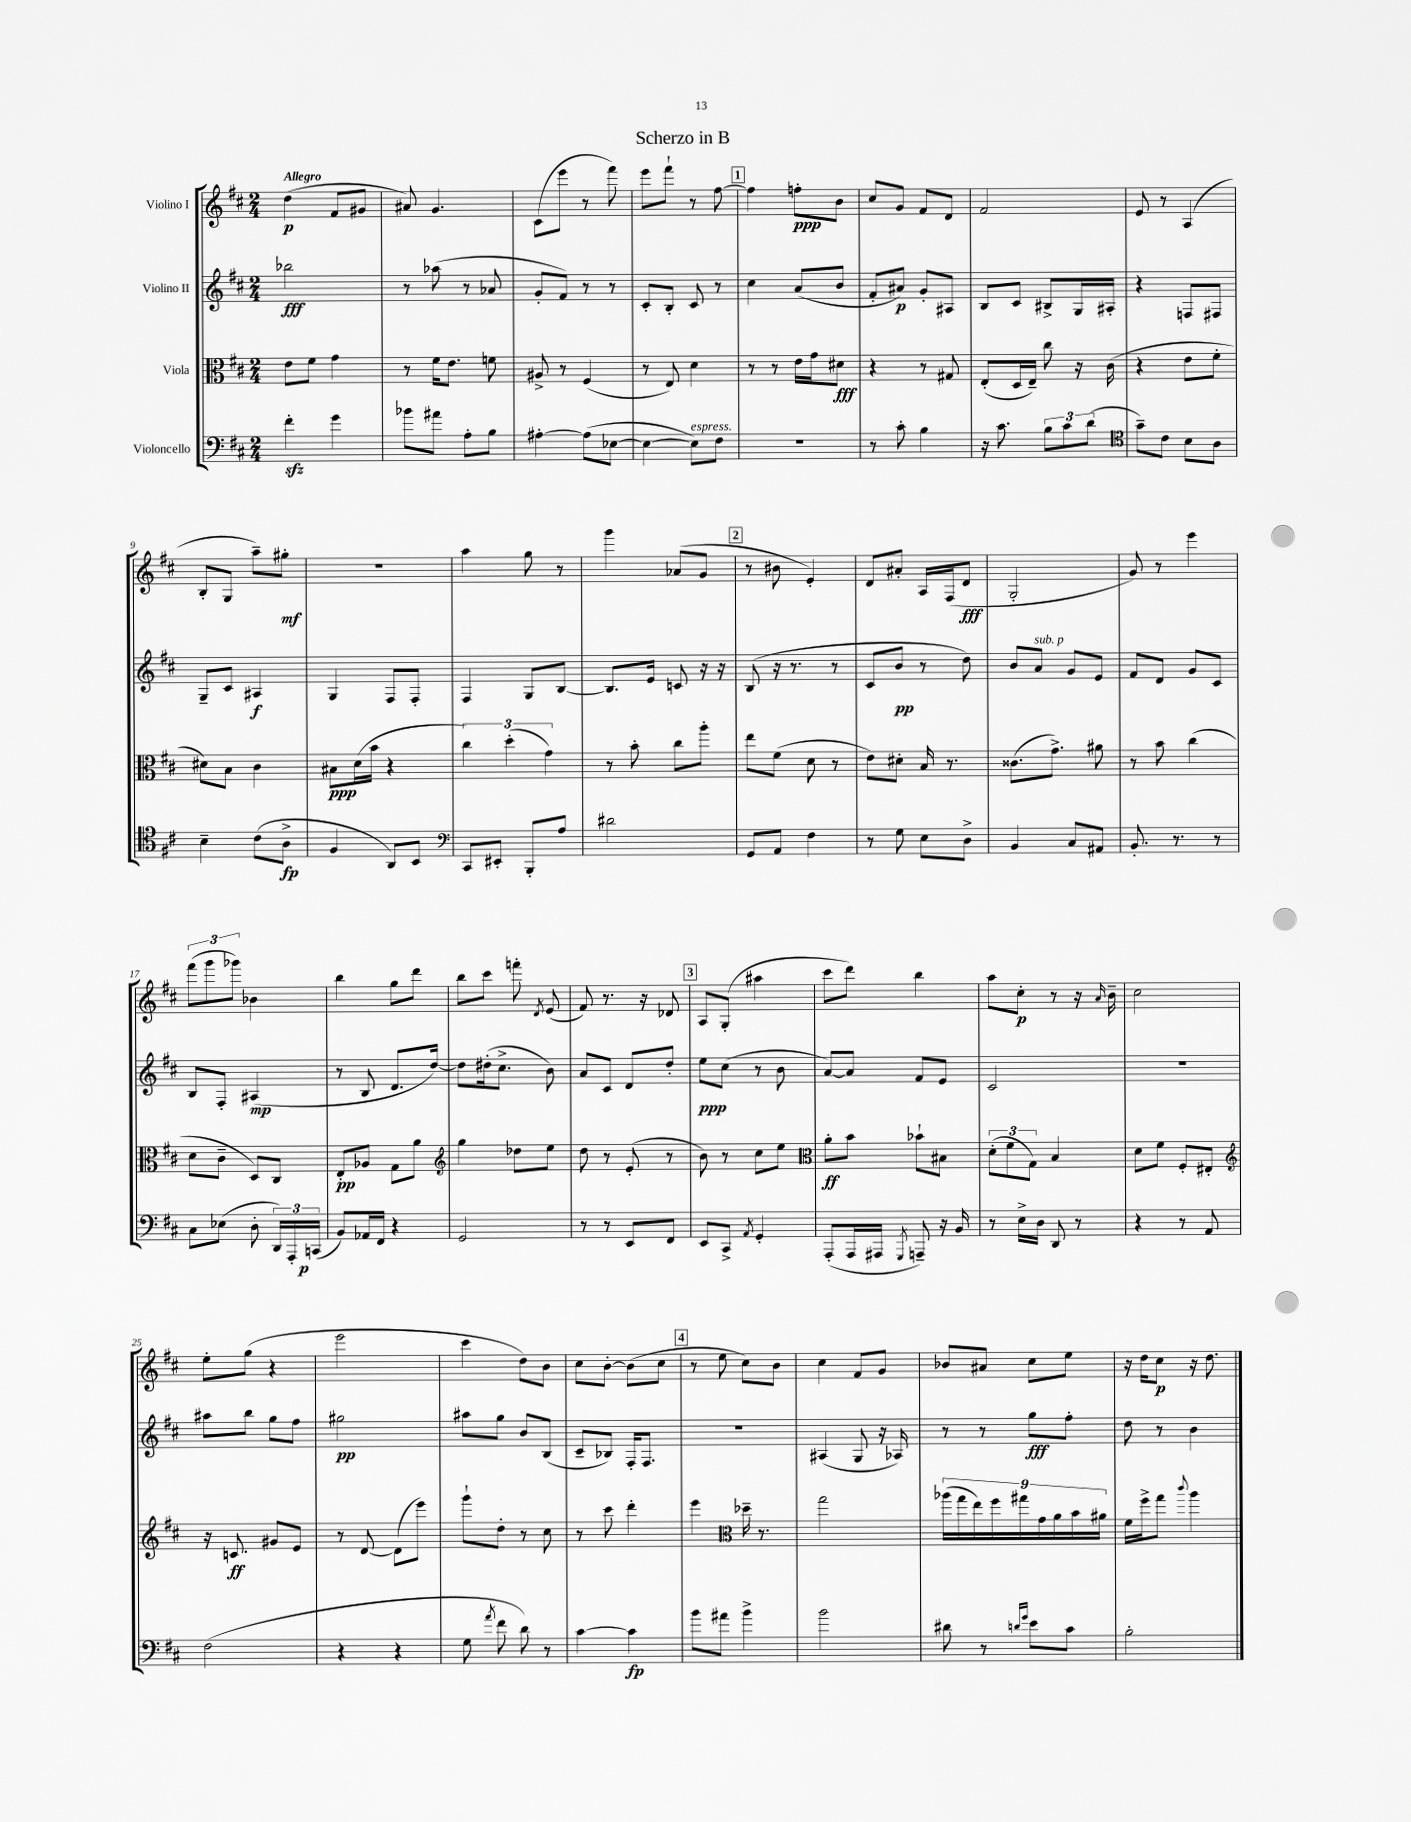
\header { title = "Scherzo in B" }
<<
\new StaffGroup <<
\new Staff = "s0" \with { instrumentName = "Violino I" } {
    \clef treble \key d \major \numericTimeSignature \time 2/4 \tempo "Allegro"
    \autoBeamOff d''4\p( fis'8[ gis'8] |
    ais'8) g'4. |
    cis'8[( e'''8] r8 fis'''8) |
    e'''8[ fis'''8]-! r8 fis''8~ |
    \mark \markup { \box "1" } fis''4 f''8[-.\ppp b'8] |
    cis''8[ g'8] fis'8[ d'8] |
    fis'2 |
    e'8 r8 a4( |
    b8[-. g8] a''8[--) gis''8]-.\mf |
    r2 |
    a''4 g''8 r8 |
    g'''4 aes'8[( g'8] |
    \mark \markup { \box "2" } r8 bis'8 e'4-.) |
    d'8[ ais'8]-. a16[ fis16( d'8]\fff |
    g2-. |
    g'8) r8 e'''4 |
    \tuplet 3/2 { fis'''8[( g'''8 ges'''8]) } bes'4 |
    b''4 g''8[ d'''8] |
    b''8[ cis'''8] f'''8-. \acciaccatura { d'8 } e'8( |
    fis'8) r8. r16 des'8 |
    \mark \markup { \box "3" } a8[ g8]-.( ais''4 |
    cis'''8[ d'''8]) b''4 |
    a''8[ cis''8]-.\p r8 r16 \grace { a'16 } b'16-- |
    cis''2 |
    e''8[-. g''8]( r4 |
    e'''2 |
    cis'''4 d''8[) b'8] |
    cis''8[ b'8]~-. b'8[( cis''8] |
    \mark \markup { \box "4" } r8 e''8 cis''8[) b'8] |
    cis''4 fis'8[ g'8] |
    bes'8[ ais'8] cis''8[ e''8] |
    r16 d''16[ cis''8]\p r16 d''8. \bar "|." |
}
\new Staff = "s1" \with { instrumentName = "Violino II" } {
    \clef treble \key d \major \numericTimeSignature \time 2/4
    \autoBeamOff bes''2\fff |
    r8 aes''8( r8 aes'8 |
    g'8[-. fis'8]) r8 r8 |
    cis'8[-. b8]-. cis'8 r8 |
    \mark \markup { \box "1" } cis''4 a'8[( b'8] |
    fis'8[-. ais'8]\p) g'8[-. ais8] |
    b8[ cis'8] bis8[-> g16 ais16]-. |
    r4 f8[ fis8] |
    g8[-- cis'8] ais4\f |
    g4 fis8[ fis8]-. |
    fis4 g8[ b8]~ |
    b8.[ e'16] c'8 r16 r16 |
    \mark \markup { \box "2" } b8( r16 r8. r8 |
    cis'8[ b'8]\pp r8 d''8) |
    b'8[ a'8]^\markup { \italic "sub. p" } g'8[ e'8] |
    fis'8[ d'8] g'8[ cis'8] |
    b8[ fis8]-. ais4\mp( |
    r8 b8 d'8.[ d''16]~) |
    d''8[ dis''16-.( cis''8.]-> b'8) |
    a'8[ cis'8] d'8[ d''8]-. |
    \mark \markup { \box "3" } e''8[\ppp cis''8]( r8 b'8 |
    a'8[~) a'8] fis'8[ e'8] |
    cis'2 |
    R2 |
    ais''8[ b''8] g''8[ fis''8] |
    gis''2\pp |
    ais''8[ g''8] b'8[ b8]( |
    cis'8[-- bes8]) fis16[-. fis8.] |
    \mark \markup { \box "4" } R2 |
    ais4( g8 r16 aes16) |
    r8 r8 g''8[\fff fis''8]-. |
    d''8 r8 b'4 \bar "|." |
}
\new Staff = "s2" \with { instrumentName = "Viola" } {
    \clef alto \key d \major \numericTimeSignature \time 2/4
    \autoBeamOff e'8[ fis'8] g'4 |
    r8 fis'16[ e'8.] f'8 |
    ais8-> r8 fis4( |
    r8 e8) d'4 |
    \mark \markup { \box "1" } r8 r8 e'16[ g'16 dis'8]\fff |
    r4 r8 gis8 |
    e8[-.( d16 e16]--) cis''8 r16 cis'16( |
    r4 e'8[ fis'8]-. |
    dis'8[) b8] cis'4 |
    bis8[\ppp d'16( b'16] r4 |
    \tuplet 3/2 { cis''4) d''4-.( g'4) } |
    r8 b'8-. cis''8[ a''8]-. |
    \mark \markup { \box "2" } e''8[ fis'8]( d'8 r8 |
    e'8[) dis'8]-. b16 r8. |
    cisis'8.[( g'8.]->) ais'8 |
    r8 b'8 cis''4( |
    d'8[ cis'8]-- d8[) cis8] |
    e8[-.\pp aes8] g8[ a'8] |
    \clef treble g''4 des''8[ e''8] |
    d''8 r8 e'8-.( r8 |
    \mark \markup { \box "3" } b'8) r8 cis''8[ e''8] |
    \clef alto a'8[-.\ff b'8] bes'8[-! bis8] |
    \tuplet 3/2 { d'8[-.( fis'8 g8]) } b4 |
    d'8[ fis'8] fis8[-. eis8]-. |
    \clef treble r16 c'8.\ff gis'8[ e'8] |
    r8 d'8~ d'8[( e'''8]) |
    g'''8[-! d''8]-. r8 cis''8 |
    r8 cis'''8 d'''4-. |
    \mark \markup { \box "4" } e'''4 \clef alto des''16-- r8. |
    g''2 |
    \tuplet 9/8 { aes''16[( g''16 e''16) fis''16 gis''16 g'16 a'16 b'16 ais'16] } |
    fis'16[ fis''16-> g''8] \appoggiatura { cis'''8 } a''4 \bar "|." |
}
\new Staff = "s3" \with { instrumentName = "Violoncello" } {
    \clef bass \key d \major \numericTimeSignature \time 2/4
    \autoBeamOff fis'4-.\sfz g'4 |
    bes'8[ ais'8] a8[-. b8] |
    ais4~-. ais8[( ees8]~ |
    ees4~ ees8[^\markup { \italic "espress." }) fis8] |
    \mark \markup { \box "1" } R2 |
    r8 cis'8-. b4 |
    r16 cis'8. \tuplet 3/2 { b8[ cis'8 d'8]( } |
    \clef tenor g'8[--) cis'8] b8[ a8] |
    b4-- cis'8[( a8]->\fp |
    fis4 a,8[) b,8] |
    \clef bass cis,8[ eis,8]-. b,,8[-. a8] |
    dis'2 |
    \mark \markup { \box "2" } g,8[ a,8] fis4 |
    r8 g8 e8[ d8]-> |
    b,4 cis8[ ais,8] |
    b,8.-. r8. r8 |
    cis8[ ees8]( d8-. \tuplet 3/2 { d,16[) a,,16-. c,16]\p( } |
    b,8[) aes,16 fis,16] r4 |
    g,2 |
    r8 r8 e,8[ fis,8] |
    \mark \markup { \box "3" } e,8[ cis,8]-> \acciaccatura { a,8 } g,4-. |
    a,,8[-.( a,,16 ais,,16] \acciaccatura { g,,8 } a,,8--) r16 b,16 |
    r8 e16[-> d16] d,8 r8 |
    r4 r8 a,8 |
    fis2( |
    r4 r4 |
    g8 \acciaccatura { a'8 } fis'8 d'8) r8 |
    cis'4~ cis'4\fp |
    \mark \markup { \box "4" } b'8[ ais'8] b'4-> |
    b'2 |
    dis'8 r8 \grace { d'16[ g'16] } e'8[ cis'8] |
    b2-. \bar "|." |
}
>>
>>
